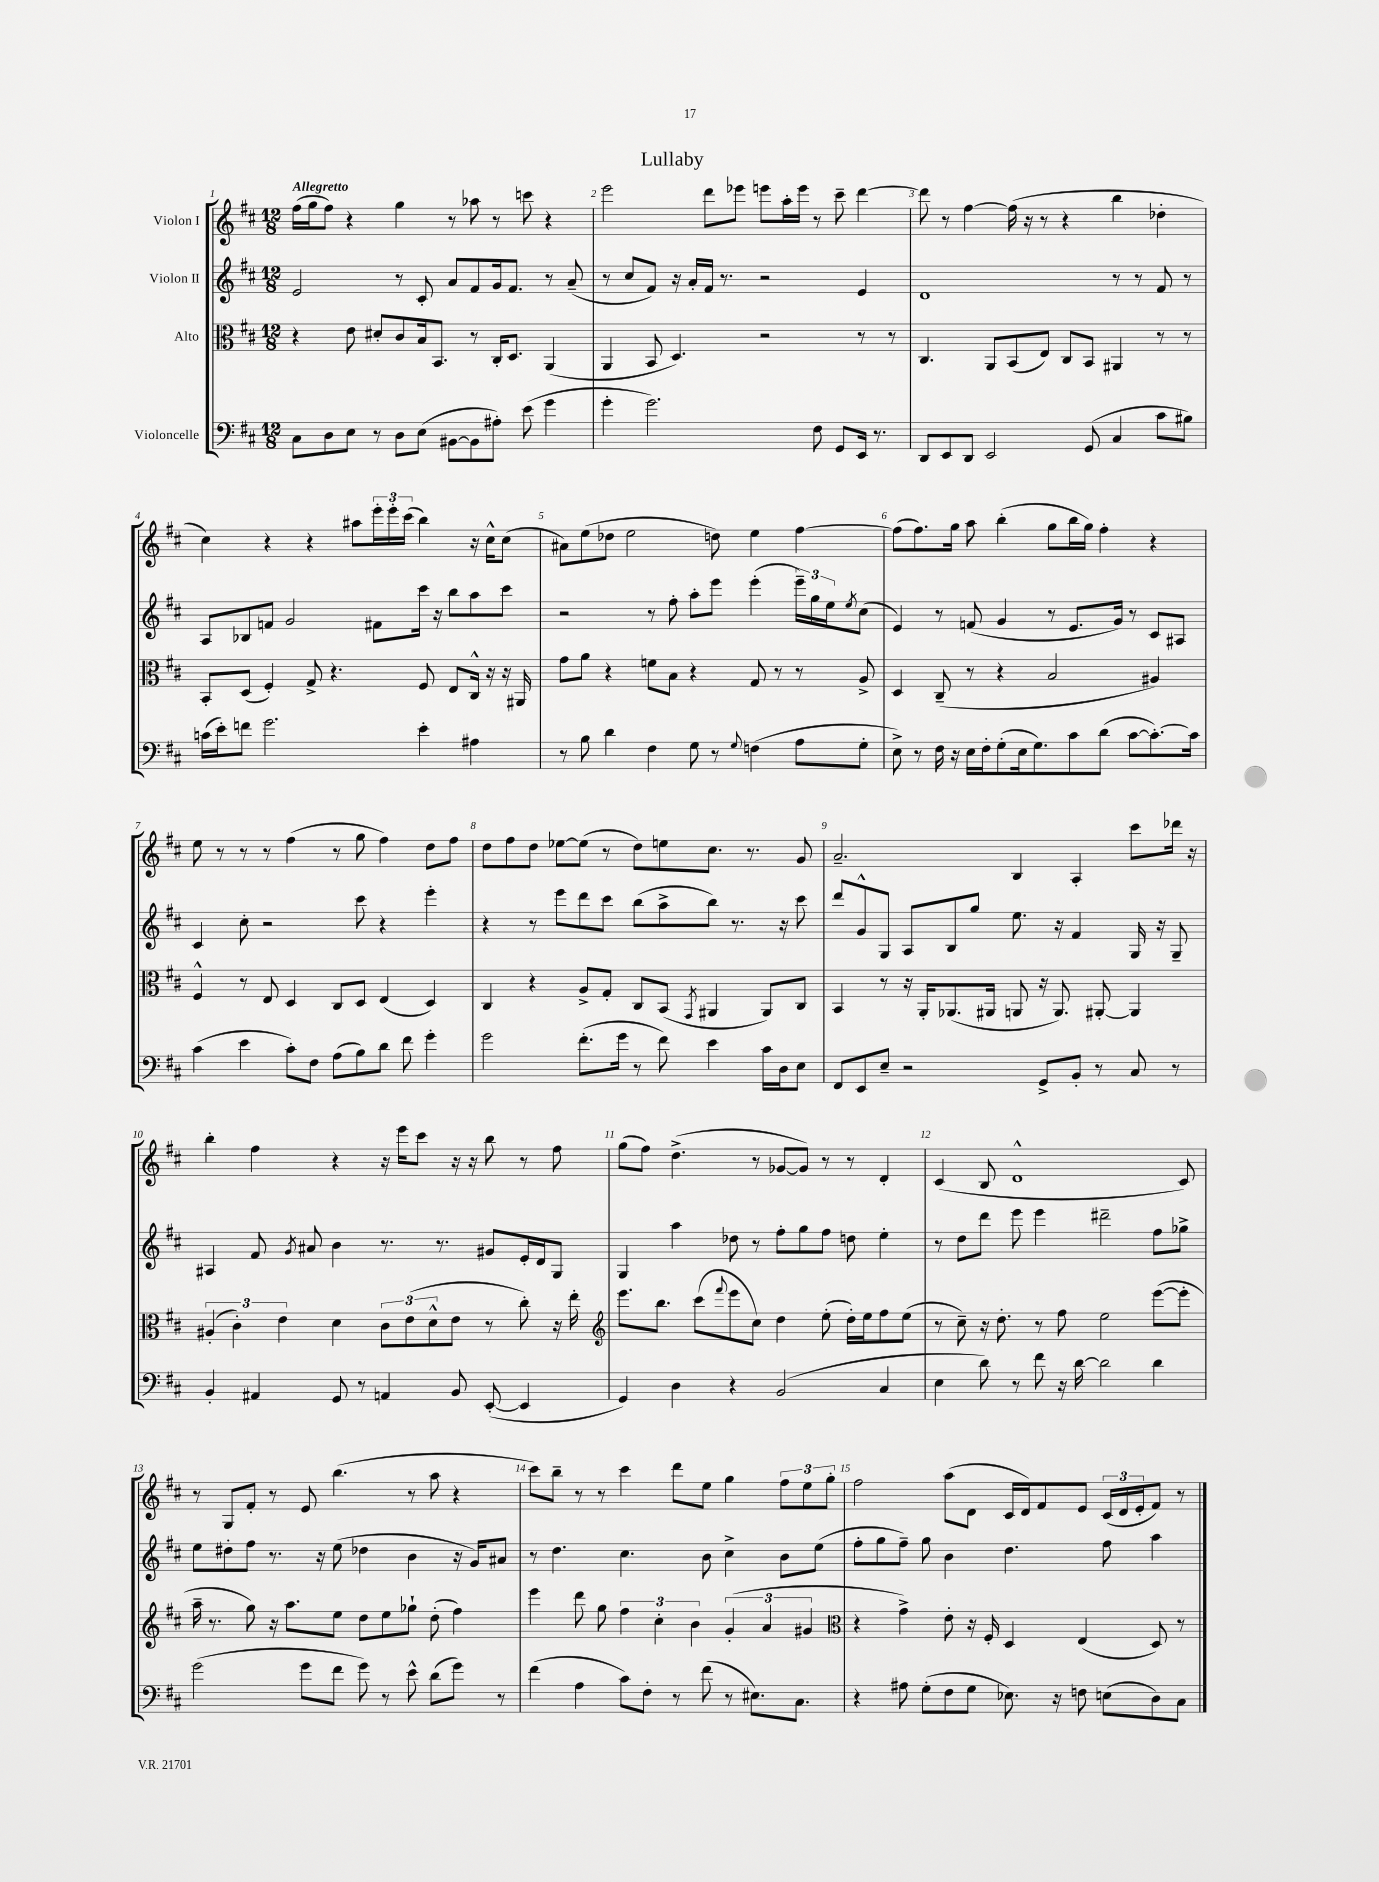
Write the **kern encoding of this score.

**kern	**kern	**kern	**kern
*part4	*part3	*part2	*part1
*staff4	*staff3	*staff2	*staff1
*I"Violoncelle	*I"Alto	*I"Violon II	*I"Violon I
*clefF4	*clefC3	*clefG2	*clefG2
*k[f#c#]	*k[f#c#]	*k[f#c#]	*k[f#c#]
*M12/8	*M12/8	*M12/8	*M12/8
=1	=1	=1	=1
!	!	!	!LO:TX:a:B:t=Allegretto
8C#\L	4r	2e/	(16ff#\LL
.	.	.	16gg\J
8D\	.	.	8ff#\J)
8E\J	8e\	.	4r
8r	8d#X'/L	.	.
8D\L	8c#/	8r	4gg\
(8E\J	16B/k	8c#'/	.
.	8.BB/J	.	.
[8BB#X\L	.	8a/L	8r
8BB#\]	8r	8f#/	8aa-X\
8A#X'\J)	16C#'/KL	16g/k	8r
.	8.D/J	8.f#/J	.
(8e\	.	.	8cccn\
4g\	(4AA/	8r	4r
.	.	(8a~/	.
=2	=2	=2	=2
4g'\	4AA/	8r	2eee\
.	.	8cc#/L	.
2.g\)	8BB/	8f#/J)	.
.	4.D/)	16r	.
.	.	16a'/LL	.
.	.	16f#/JJ	8ddd\L
.	.	8.r	.
.	.	.	8eee-X\J
.	2r	2r	8eeen\L
.	.	.	16aa'\L
.	.	.	16eee\JJ
8F#\	.	.	8r
8GG/L	.	.	8ccc#~\
16EE/Jk	8r	4e/	[4ddd\
8.r	.	.	.
.	8r	.	.
=3	=3	=3	=3
8DD/L	4.C#/	1d	8ddd\]
8EE/	.	.	8r
8DD/J	.	.	[4ff#\
2EE/	8AA/L	.	.
.	(8BB/	.	(16ff#\]
.	.	.	16r
.	8E/J)	.	8r
.	8C#/L	.	4r
(8GG/	8BB/J	.	.
4C#/	4AA#X/	8r	4bb\
.	.	8r	.
8c#\L	8r	8f#/	4dd-X'\
8B#X\J)	8r	8r	.
!!LO:LB:g=z
=4	=4	=4	=4
(16cn\LL	8BB'/L	8A/L	4cc#\)
16e'\J)	.	.	.
8fn\J	(8D/J	8B-X/	.
2.g\	4F#'/)	8fn/J	4r
.	.	2g/	.
.	8G^/	.	4r
.	4.r	.	.
.	.	.	8aa#X\L
.	.	8f#X\L	24eee'\L
.	.	.	24eee'\
.	.	.	(24ccc#\JJ
4e'\	8F#/	16ccc#\Jk	4bb\)
.	.	16r	.
.	8E/L	8bb\L	.
4A#X\	16C#^^/Jk	8aa\	16r
.	16r	.	16cc#^^\KL
.	16r	8ccc#\J	(8cc#\J
.	16AA#X/	.	.
=5	=5	=5	=5
8r	8g\L	2r	8a#X\L)
8B\	8a\J	.	(8ee\
4d\	4r	.	8dd-X\J
.	.	.	2ee\
4F#\	8fn\L	8r	.
.	8B\J	8ff#'\	.
8G\	4r	8aa'\L	.
8r	.	8eee\J	8ddn\)
8qqG/	.	.	.
(4Fn\	8G/	(4eee'\	4ee\
.	8r	.	.
8A\L	8r	24eee~\LL)	[4ff#\
.	.	24gg\	.
.	.	24ee\J	.
.	.	8qee/	.
8G'\J	8A^/	(8cc#\J	.
=6	=6	=6	=6
8E^\)	4D/	4e/)	(8ff#\L]
8r	.	.	8.ff#\)
16F#\	(8C#~/	8r	.
16r	.	.	16gg\Jk
16E\LL	8r	(8fn/	8aa\
16F#'\J	.	.	.
(8G'\	4r	4g/	(4bb'\
16E\k	.	.	.
8.G\)	.	.	.
.	2B/	8r	8gg\L
8c#\	.	8.e/L	16bb\L
.	.	.	16gg\JJ)
(8d\J	.	.	4ff#'\
.	.	16g/Jk)	.
[8c#\L	.	8r	.
8.c#'\_)	4A#X/)	8c#/L	4r
.	.	8A#X/J	.
16c#\Jk]	.	.	.
!!LO:LB:g=z
=7	=7	=7	=7
(4c#\	4F#^^/	4c#/	8ee\
.	.	.	8r
4e\	8r	8cc#'\	8r
.	8E/	2r	8r
8c#'\L)	4D/	.	(4ff#\
8F#\J	.	.	.
(8A\L	8C#/L	.	8r
8B\)	8D/J	8ccc#\	8gg\
8d\J	(4E/	4r	4ff#\)
8f#\	.	.	.
4g'\	4D/)	4eee'\	8dd\L
.	.	.	8ff#\J
=8	=8	=8	=8
2g\	4C#/	4r	8dd\L
.	.	.	8ff#\
.	4r	8r	8dd\J
.	.	8eee\L	[8ee-X\L
(8.f#'\L	8A^/L	8ddd\	(8ee-\J]
.	8G'/J	8ccc#\J	8r
16g\Jk	.	.	.
8r	8C#/L	(8bb\L	8dd\L)
8f#\)	(8BB/J	8aa^\	8een\
.	8qGG/	.	.
4e\	4AA#X/	8bb\J)	8.cc#\J
.	.	8.r	.
.	.	.	8.r
16c#\LL	8AA#/L)	.	.
16D\J	.	16r	.
8E\J	8C#/J	8ccc#\	8g/
=9	=9	=9	=9
8FF#/L	4BB/	8ddd/L	2.a~/
8EE/	.	8g^^/	.
8E~/J	8r	8G/J	.
2r	16r	8A/L	.
.	16AA'/KL	.	.
.	(8.AA-X/	8B/	.
.	.	8gg/J	.
.	16AA#X/Jk	.	.
.	8AAn/	8.ee\	4B/
8GG^/L	16r	.	.
.	8.AA/)	16r	.
8BB'/J	.	4f#/	4A'/
8r	[8AA#X'/	.	.
8C#/	4AA#/]	16G/	8ccc#\L
.	.	16r	.
8r	.	8G~/	16ddd-X\Jk
.	.	.	16r
!!LO:LB:g=z
=10	=10	=10	=10
4BB'/	(6A#X'/	4A#X/	4bb'\
.	6c#'\)	.	.
4AA#X/	.	8f#/	4ff#\
.	6e\	.	.
.	.	8qg/	.
.	.	8a#X/	.
8GG/	4d\	4b\	4r
8r	.	.	.
4AAn/	12c#\L	8.r	16r
.	.	.	16eee\KL
.	(12e\	.	.
.	.	.	8ccc#\J
.	12d^^\	.	.
.	.	8.r	.
8BB/	8e\J	.	16r
.	.	.	16r
([8EE'/	8r	8g#X/L	8bb\
4EE/]	8cc#'\)	16e'/L	8r
.	.	16d/J	.
.	16r	8G/J	8ff#\
.	16ee'\	.	.
=11	=11	=11	=11
*	*clefG2	*	*
4GG/)	8.eee\L	4G/	(8gg\L
.	.	.	8ff#\J)
.	8.bb\J	.	.
4D\	.	4aa\	(4.dd^\
.	(8ccc#\L	.	.
.	8qqfff#/	.	.
4r	8eee\	8dd-X\	.
.	8cc#\J)	8r	8r
(2BB/	4dd\	8ff#'\L	[8g-X/L
.	.	8gg\	8g-/J])
.	(8ee'\	8ff#\J	8r
.	16dd'\LL)	8ddn\	8r
.	16ee\J	.	.
4C#/	8ff#\	4ee'\	4d'/
.	(8ee\J	.	.
=12	=12	=12	=12
4E\	8r	8r	(4c#/
.	8cc#~\)	8dd\L	.
8d\)	16r	8ddd\J	8B/
.	8.dd'\	.	.
8r	.	8eee\	1d^^
8f#\	8r	4eee\	.
16r	8ff#\	.	.
[16d\	.	.	.
2d\]	2ee\	2ddd#X~\	.
4d\	([8eee\L	8ff#\L	.
.	8eee'\J]	8gg-X^\J	8c#/)
!!LO:LB:g=z
=13	=13	=13	=13
(2g\	16aa~\	8ee\L	8r
.	8.r	.	.
.	.	8dd#X'\	8G/L
.	8gg\)	8ff#\J	8f#'/J
.	16r	8.r	8r
.	8.aa\L	.	.
8g\L	.	.	8e/
.	.	16r	.
8f#\J	8ee\J	(8ee\	(4.bb\
8g\)	8dd\L	4dd-X\	.
8r	8ee\	.	.
8e^^\	8gg-X`\J	4b\	8r
(8d\L	(8dd'\	.	8aa\
8g\J)	4ff#\)	16r	4r
.	.	16g/KL)	.
8r	.	8a#X/J	.
=14	=14	=14	=14
(4f#\	4eee\	8r	8ccc#\L)
.	.	4.dd\	8bb~\J
4A\	8ddd\	.	8r
.	8gg\	.	8r
8c#\L)	6ff#\	4.cc#\	4ccc#\
8F#'\J	.	.	.
.	6cc#'\	.	.
8r	.	.	8ddd\L
.	6b\	.	.
(8f#\	.	8b\	8ee\J
8r	(6g'/	4cc#^\	4gg\
8.E#X\L)	.	.	.
.	6a/	.	.
.	.	8b\L	12ff#\L
8.C#\J	.	.	.
.	6g#X/	.	12ee\
.	.	(8ee\J	.
.	.	.	12gg'\J
=15	=15	=15	=15
*	*clefC3	*	*
4r	4r	8ff#'\L	2ff#\
.	.	8gg\	.
8A#X\	4g^\)	8ff#~\J)	.
(8G'\L	.	8gg\	.
8F#\	8e'\	4b\	(8aa\L
8G\J	16r	.	8d\J
.	16F#'/	.	.
8.E-X\)	4D/	4.dd\	16c#/LL
.	.	.	16d/J)
.	.	.	8f#/
16r	.	.	.
8Fn\	(4E/	.	8e/J
(8En\L	.	8ff#\	(24c#/LL
.	.	.	24d/
.	.	.	24e'/J
8D\)	8D/)	4aa\	8f#/J)
8C#\J	8r	.	8r
==	==	==	==
*-	*-	*-	*-
